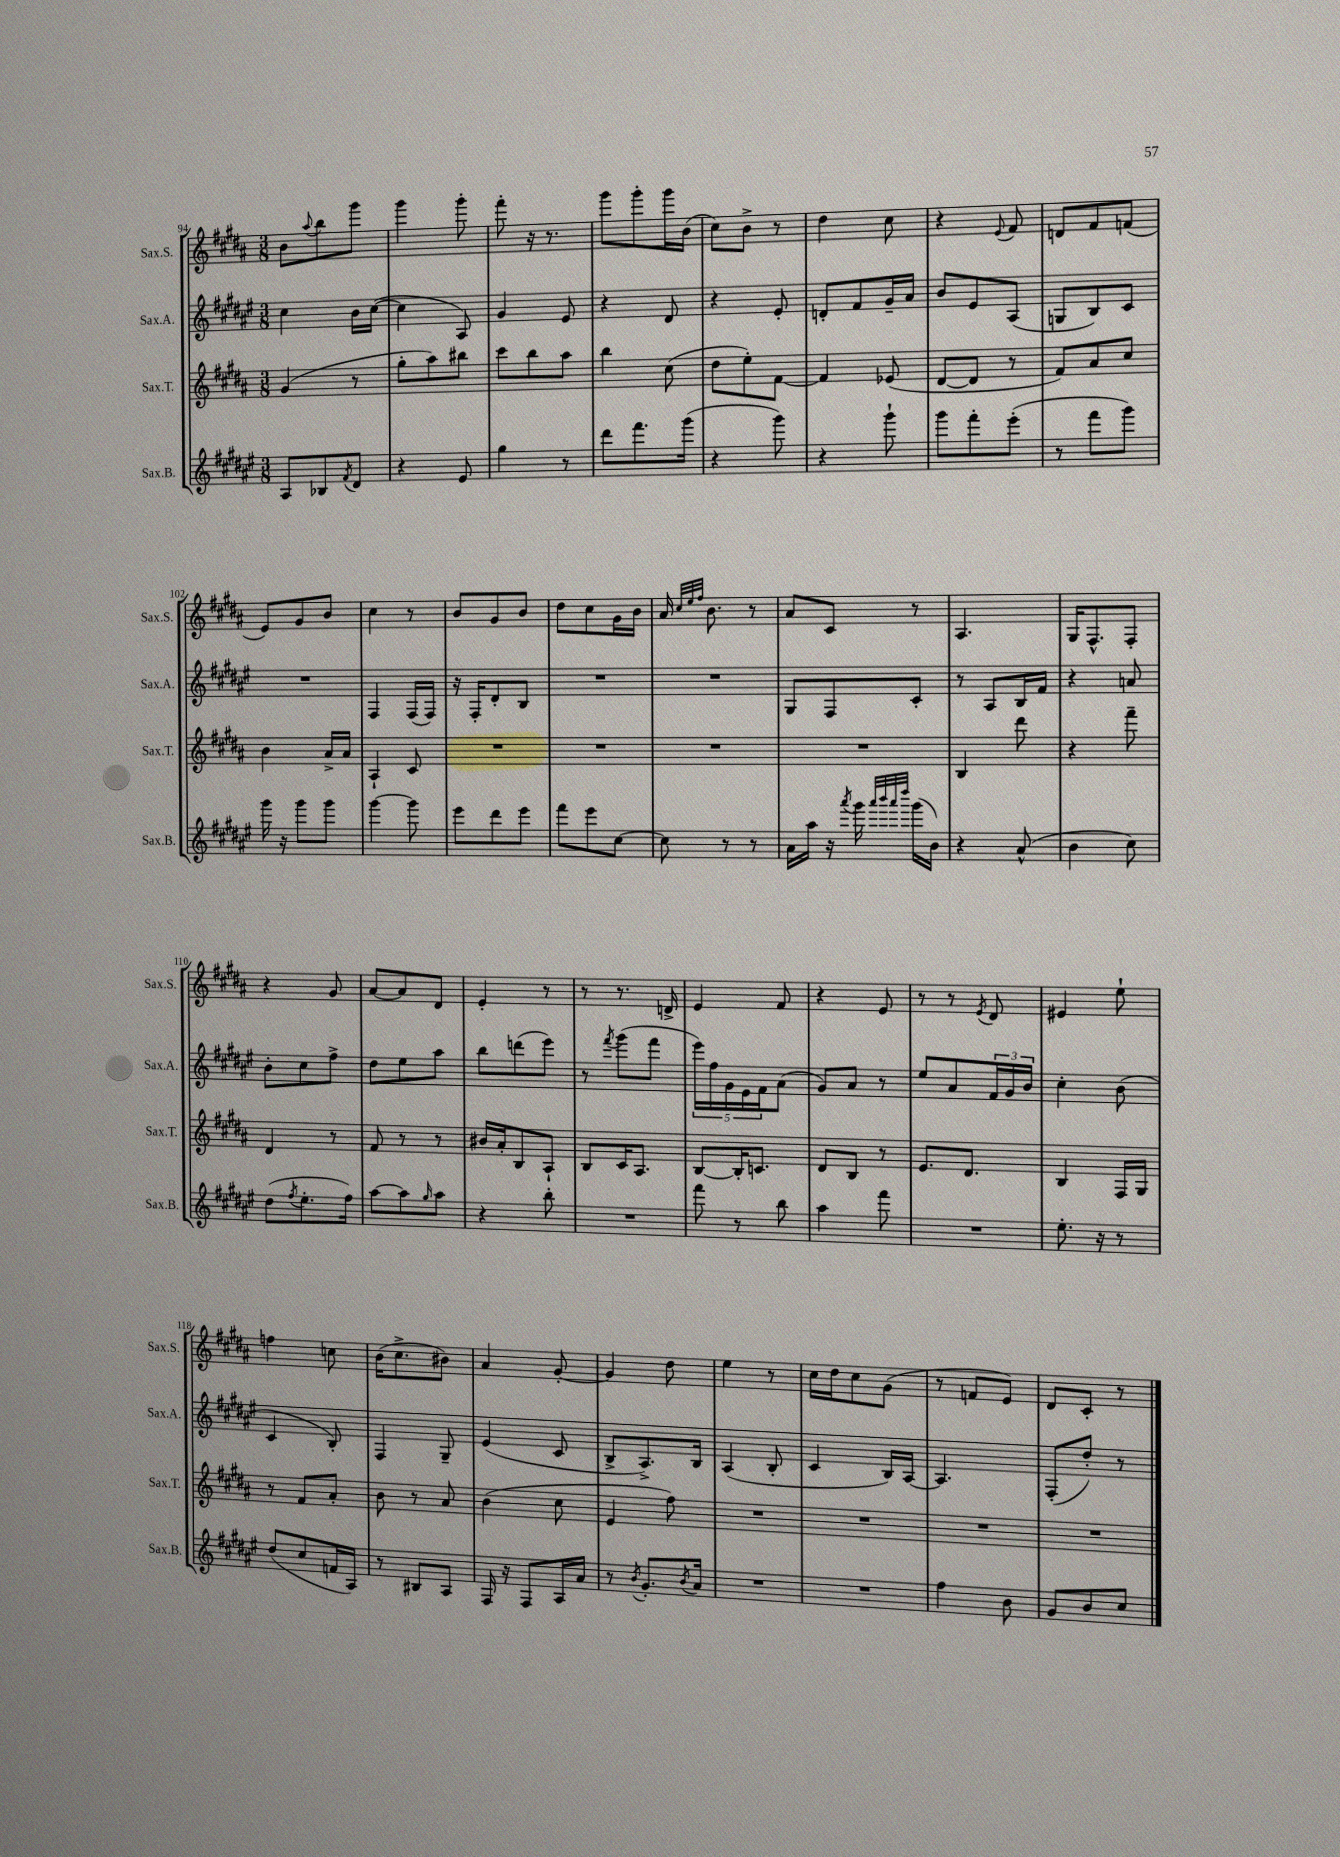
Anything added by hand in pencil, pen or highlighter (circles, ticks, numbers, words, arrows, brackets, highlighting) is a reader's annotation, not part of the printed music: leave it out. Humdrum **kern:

**kern	**kern	**kern	**kern
*staff4	*staff3	*staff2	*staff1
*clefG2	*clefG2	*clefG2	*clefG2
*k[f#c#g#d#a#e#]	*k[f#c#g#d#a#]	*k[f#c#g#d#a#e#]	*k[f#c#g#d#a#]
*M3/8	*M3/8	*M3/8	*M3/8
8A#	(4g#	4cc#	8b
.	.	.	8qqaa#
8B-	.	.	8bb
8qf#	.	.	.
8d#	8r	16b	8ggg#
.	.	([16cc#	.
=	=	=	=
4r	8gg#'	4cc#]	4ggg#
.	8aa#)	.	.
8e#	8bb#	8A#)	8ggg#'
=	=	=	=
4gg#	8ccc#	4g#	8fff#'
.	8bb	.	16r
.	.	.	8.r
8r	8aa#	8e#	.
=	=	=	=
8ddd#	4bb	4r	8ggg#
8.fff#	.	.	8ggg#'
.	(8cc#	8d#	16ggg#
(16ggg#	.	.	(16b
=	=	=	=
4r	8dd#	4r	8cc#)
.	8ee')	.	8b^
8ggg#)	[8f#	8e#'	8r
=	=	=	=
4r	4f#]	8d'	4dd#
.	.	8f#	.
8ggg#`	(8e-	16g#~	8cc#
.	.	16a#	.
=	=	=	=
8ggg#	[8d#	8b	4r
8fff#'	8d#]	8e#	.
.	.	.	8qqe
(8eee#'	8r	(8A#	8f#
=	=	=	=
8r	8f#)	8G	8d
8fff#	8a#	8B)	8f#
8ggg#)	8cc#	8c#	(8f
=	=	=	=
16ggg#	4b	4.r	8e)
16r	.	.	.
8ggg#	.	.	8g#
8ggg#	16a#^	.	8b
.	16a#	.	.
=	=	=	=
[4ggg#	4A#`	4F#	4cc#
8ggg#]	8c#	(16F#	8r
.	.	16F#)	.
=	=	=	=
8eee#	4.r	16r	8b
.	.	16F#'	.
8ddd#	.	8d#'	8g#
8eee#	.	8B	8b
=	=	=	=
8fff#	4.r	4.r	8dd#
8eee#	.	.	8cc#
[8cc#	.	.	16g#
.	.	.	16b
=	=	=	=
8cc#]	4.r	4.r	16a#
.	.	.	32qqcc#
.	.	.	32qqee
.	.	.	32qqff#
.	.	.	8.b
8r	.	.	.
8r	.	.	8r
=	=	=	=
16a#	4.r	8G#	8a#
16aa#	.	.	.
16r	.	8F#	8c#
8qaaa#	.	.	.
16ggg#	.	.	.
32qqaaa#	.	.	.
32qqbbb	.	.	.
32qqaaa#	.	.	.
32qqdddd#	.	.	.
(16ggg#	.	8c#'	8r
16b)	.	.	.
=	=	=	=
4r	4B	8r	4.A#
.	.	8A#	.
(8a#^^	8ddd#	16B	.
.	.	16f#	.
=	=	=	=
4b	4r	4r	16G#
.	.	.	8.F#^^
8cc#)	8fff#~	8a	8F#'
=	=	=	=
(8dd#	4d#	8b'	4r
8qff#	.	.	.
8.ee#'	.	8cc#	.
.	8r	8ff#^	8g#
16ff#)	.	.	.
=	=	=	=
[8aa#	8f#	8dd#	[8a#
8aa#]	8r	8ee#	8a#]
16qqgg#	.	.	.
8aa#	8r	8aa#	8d#
=	=	=	=
4r	16b#	8bb	4e'
.	16a#'	.	.
.	8B	(8ddd	.
8bb'	8A#`	8eee#)	8r
=	=	=	=
4.r	8B	8r	8r
.	.	8qfff#	.
.	16c#	(8ggg#	8.r
.	8.A#	.	.
.	.	8fff#	.
.	.	.	16d^
=	=	=	=
8fff#	[8B	20eee#)	4e
.	.	20ff#	.
.	.	20g#	.
8r	16B']	.	.
.	.	20e#	.
.	8.c	.	.
.	.	20f#	.
8bb	.	(8a#	8f#
=	=	=	=
4aa#	8d#	8g#)	4r
.	8B	8a#	.
8fff#	8r	8r	8e
=	=	=	=
4.r	8.e	8ee#	8r
.	.	8a#	8r
.	8.d#	.	.
.	.	.	8qe
.	.	24f#	8d#
.	.	24g#	.
.	.	24b	.
=	=	=	=
8.ee#'	4B	4cc#'	4e#
16r	.	.	.
8r	16F#	(8b	8ee`
.	16G#	.	.
=	=	=	=
(8dd#	8r	4c#	4ff
8cc#	8f#	.	.
16f	8a#'	8B')	8cc
16A#)	.	.	.
=	=	=	=
8r	8b	4F#	(16b
.	.	.	8.cc#^
8B#	8r	.	.
8A#	8a#	8G#~	8b#)
=	=	=	=
16F#	(4b	(4e#	4a#
16r	.	.	.
8F#	.	.	.
16A#	8cc#	8c#	[8g#'
16a#	.	.	.
=	=	=	=
8r	4e	8B^	4g#]
8qb	.	.	.
8.g#'	.	8.A#^)	.
.	8ff#)	.	8dd#
8qb	.	.	.
16a#	.	16B	.
=	=	=	=
4.r	4.r	(4A#	4ee
.	.	8B'	8r
=	=	=	=
4.r	4.r	4c#	16cc#
.	.	.	16dd#
.	.	.	8cc#
.	.	16B)	(8g#
.	.	[16A#	.
=	=	=	=
4ff#	4.r	4.A#]	8r
.	.	.	8f
8b	.	.	8e)
=	=	=	=
8g#	4.r	(8F#'	8d#
8b	.	8dd#')	8c#'
8cc#	.	8r	8r
==	==	==	==
*-	*-	*-	*-
